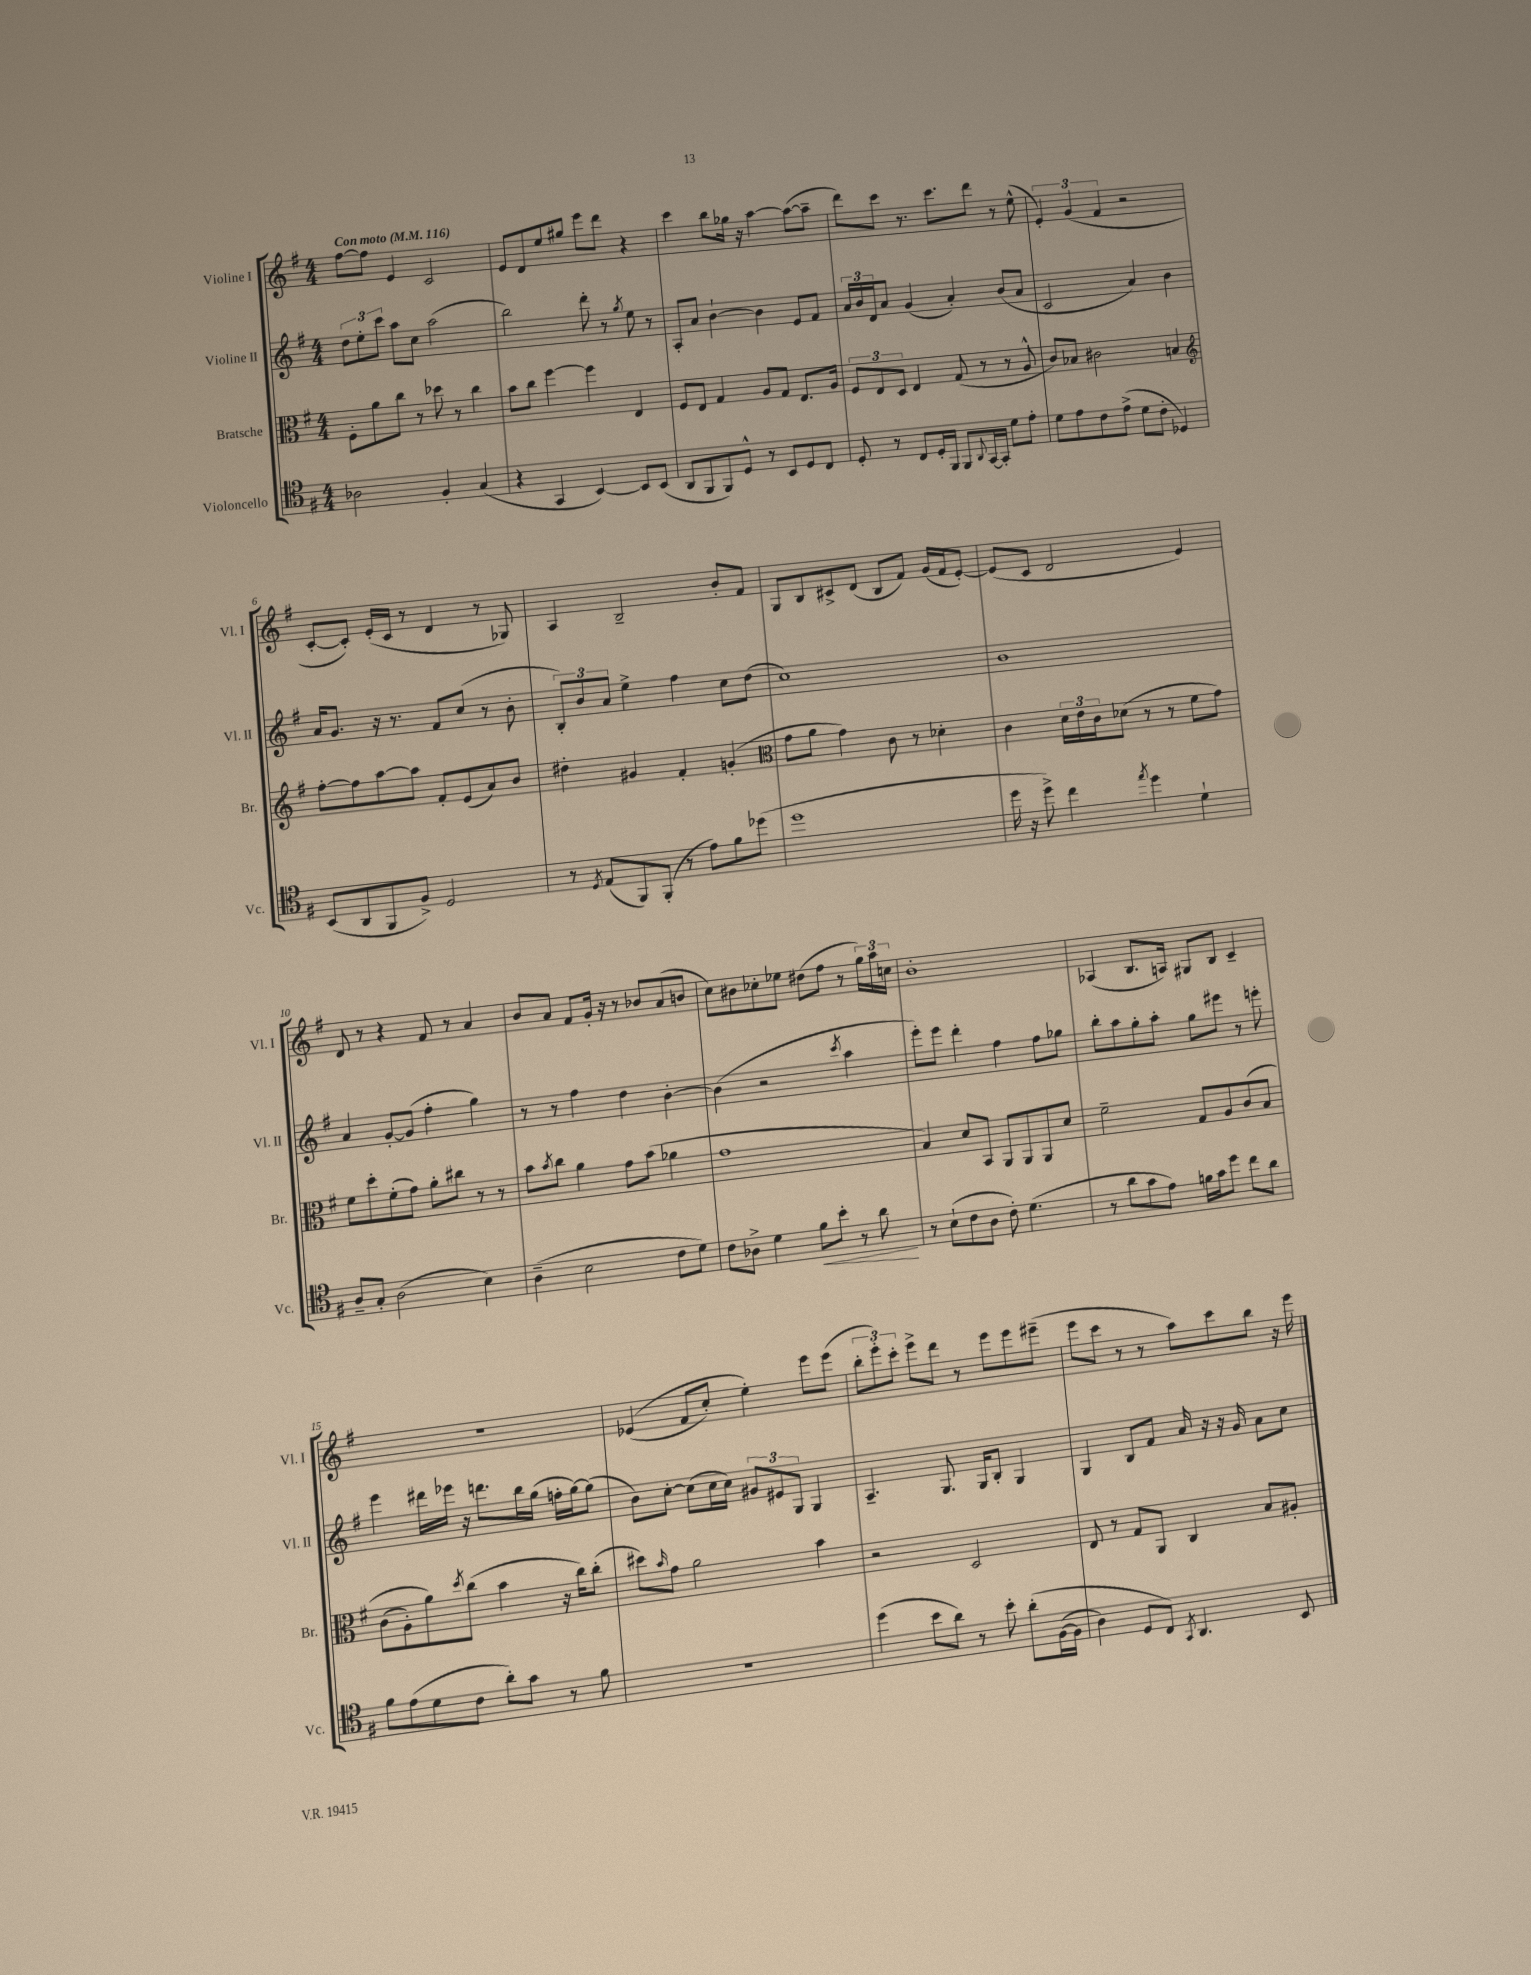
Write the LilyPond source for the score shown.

<<
\new StaffGroup <<
\new Staff = "s0" \with { instrumentName = "Violine I" shortInstrumentName = "Vl. I" } {
    \clef treble \key g \major \numericTimeSignature \time 4/4 \tempo "Con moto" 4 = 116
    fis''8~ fis''8 e'4 c'2 |
    e'8 d'8 e''8 gis''8 e'''8 d'''8 r4 |
    c'''4 b''8 ges''16 r16 a''4~ a''8~( a''8-- |
    d'''8) c'''8 r8. c'''8. d'''8 r8 e''8-^( |
    \tuplet 3/2 { e'4-.) g'4( fis'4 } r2 |
    c'8~-. c'8-.) e'16-.( c'16 r8 d'4 r8 ges8) |
    a4 b2-- b'8-. fis'8 |
    g8 b8 cis'8-> d'8( b8 fis'8) g'16( fis'16 e'8~-.) |
    e'8( c'8 d'2 e'4) |
    d'8 r8 r4 fis'8 r8 a'4 |
    b'8 a'8 fis'8 g'16-. r16 r8 bes'8 a'8( b'8 |
    c''8) bis'8 ces''8-. ees''8 dis''8( fis''8 r8 \tuplet 3/2 { g''16) a''16 c''16 } |
    b'1-. |
    aes4( b8. a16) gis8 b8 c'4-- |
    R1 |
    ees'4(\( fis'8 c''8-.) e''4-.\) e'''8 e'''8( |
    \tuplet 3/2 { b''8-. e'''8-.) c'''8-. } e'''8-> d'''8 r8 e'''8 e'''8 eis'''8--( |
    e'''8 c'''8 r8 r8 a''8) c'''8 b''8 r16 e'''16 \bar "|." |
}
\new Staff = "s1" \with { instrumentName = "Violine II" shortInstrumentName = "Vl. II" } {
    \clef treble \key g \major \numericTimeSignature \time 4/4
    \tuplet 3/2 { d''8 e''8-. c'''8 } a''8 c''8 a''2( |
    b''2) d'''8-. r8 \acciaccatura { g''8 } e''8 r8 |
    a8-. a'8 b'4~-! b'4 e'8 fis'8 |
    \tuplet 3/2 { a'16 b'16 d'16 } a'8 g'4( a'4-.) b'8( a'8 |
    c'2 a'4) b'4 |
    a'16 g'8. r16 r8. fis'8 c''8( r8 b'8-. |
    \tuplet 3/2 { b8-.) b'8 a'8 } e''4-> fis''4 c''8 d''8( |
    c''1) |
    b'1 |
    a'4 g'8~-. g'8( fis''4-. g''4) |
    r8 r8 fis''4 d''4 b'4~-. |
    b'4( r2 \acciaccatura { c'''8 } a''4 |
    e'''8-.) e'''8 d'''4-. fis''4 fis''8 ges''8 |
    b''8-. a''8 g''8-. a''8-. g''8 eis'''8 r8 e'''8-. |
    e'''4 dis'''16 ees'''16 r16 d'''8. b''16 g''16( f''16-. g''16~) g''8( |
    b'8) c''8~-. c''8( c''16 c''16) \tuplet 3/2 { gis'8 eis'8 g8 } g4 |
    a4.-- g8. g16 b8-. g4 |
    g4 b8 fis'8 a'16 r16 r16 g'16 a'8 c''8 \bar "|." |
}
\new Staff = "s2" \with { instrumentName = "Bratsche" shortInstrumentName = "Br." } {
    \clef alto \key g \major \numericTimeSignature \time 4/4
    fis8-. a'8 c''8 r8 des''8 r8 c''4 |
    b'8 c''8 fis''4~ fis''4 e4 |
    fis8 e8 g4 a8 g8 e8. a16 |
    \tuplet 3/2 { fis8 e8 d8 } e4 g8( r8 r8 a8-^ |
    c'8) bes8 cis'2 b4 |
    \clef treble fis''8~-. fis''8 a''8~ a''8 fis'8-. e'8( a'8) b'8 |
    dis''4-. gis'4 fis'4-. g'4-.( |
    \clef alto g'8 a'8 g'4) c'8 r8 des'4-. |
    c'4 \tuplet 3/2 { d'16 e'16 c'16 } des'8( r8 r8 fis'8 g'8) |
    fis'8 d''8-. fis'8-.( g'8) a'8-. cis''8 r8 r8 |
    b'8 \acciaccatura { b'8 } c''8 a'4 g'8 b'8( aes'4 |
    g'1 |
    b4) d'8 b,8 a,8 a,8 a,8 d'8 |
    fis'2-- g8 a8 c'8\( b8 |
    c'8( a8-.) a'8\) \acciaccatura { d''8 } c''8( b'4 r16 c''16) c''8-.( |
    dis''8) \grace { b'16 } g'8 a'2 b'4 |
    r2 d2 |
    e8 r8 g8 a,8 c4 b8 ais8-. \bar "|." |
}
\new Staff = "s3" \with { instrumentName = "Violoncello" shortInstrumentName = "Vc." } {
    \clef tenor \key g \major \numericTimeSignature \time 4/4
    aes2 fis4-. g4( |
    r4 g,4 b,4~) b,8 b,8( |
    a,8 fis,8 fis,8) d8-^ r8 b,8 d8 c8 |
    d8-. r8 c8 d16-. fis,16 fis,8 \appoggiatura { a,8 } g,16~ g,16-. d'8 e'8-. |
    d'8 e'8 c'8 e'8->( d'8 c'8-. des4) |
    b,8( a,8 fis,8 fis8->) d2 |
    r8 \acciaccatura { d8 } e8( fis,8) fis,8-.( r8 e'8) fis'8 des''8( |
    d''1 |
    d''16 r16 d''8->) c''4 \acciaccatura { e''8 } d''4 d'4-! |
    a8-- g8-. a2( b4) |
    a4--( b2 c'8 d'8) |
    c'8 aes8-> d'4 fis'8\< b'8-. r8 a'8\! |
    r8 b8-!( c'8 a8 c'8-.) d'4.( |
    r8 a'8 g'8 e'8) f'16 g'16 d''8 c''8 a'8 |
    fis'8 e'8( d'8 c'8 a'8-.) g'8 r8 fis'8 |
    R1 |
    d''4( b'8 a'8) r8 b'8-. a'8-.\( fis16~( fis16 |
    a4) d8 c8\) \acciaccatura { g,8 } a,4. b,8 \bar "|." |
}
>>
>>
